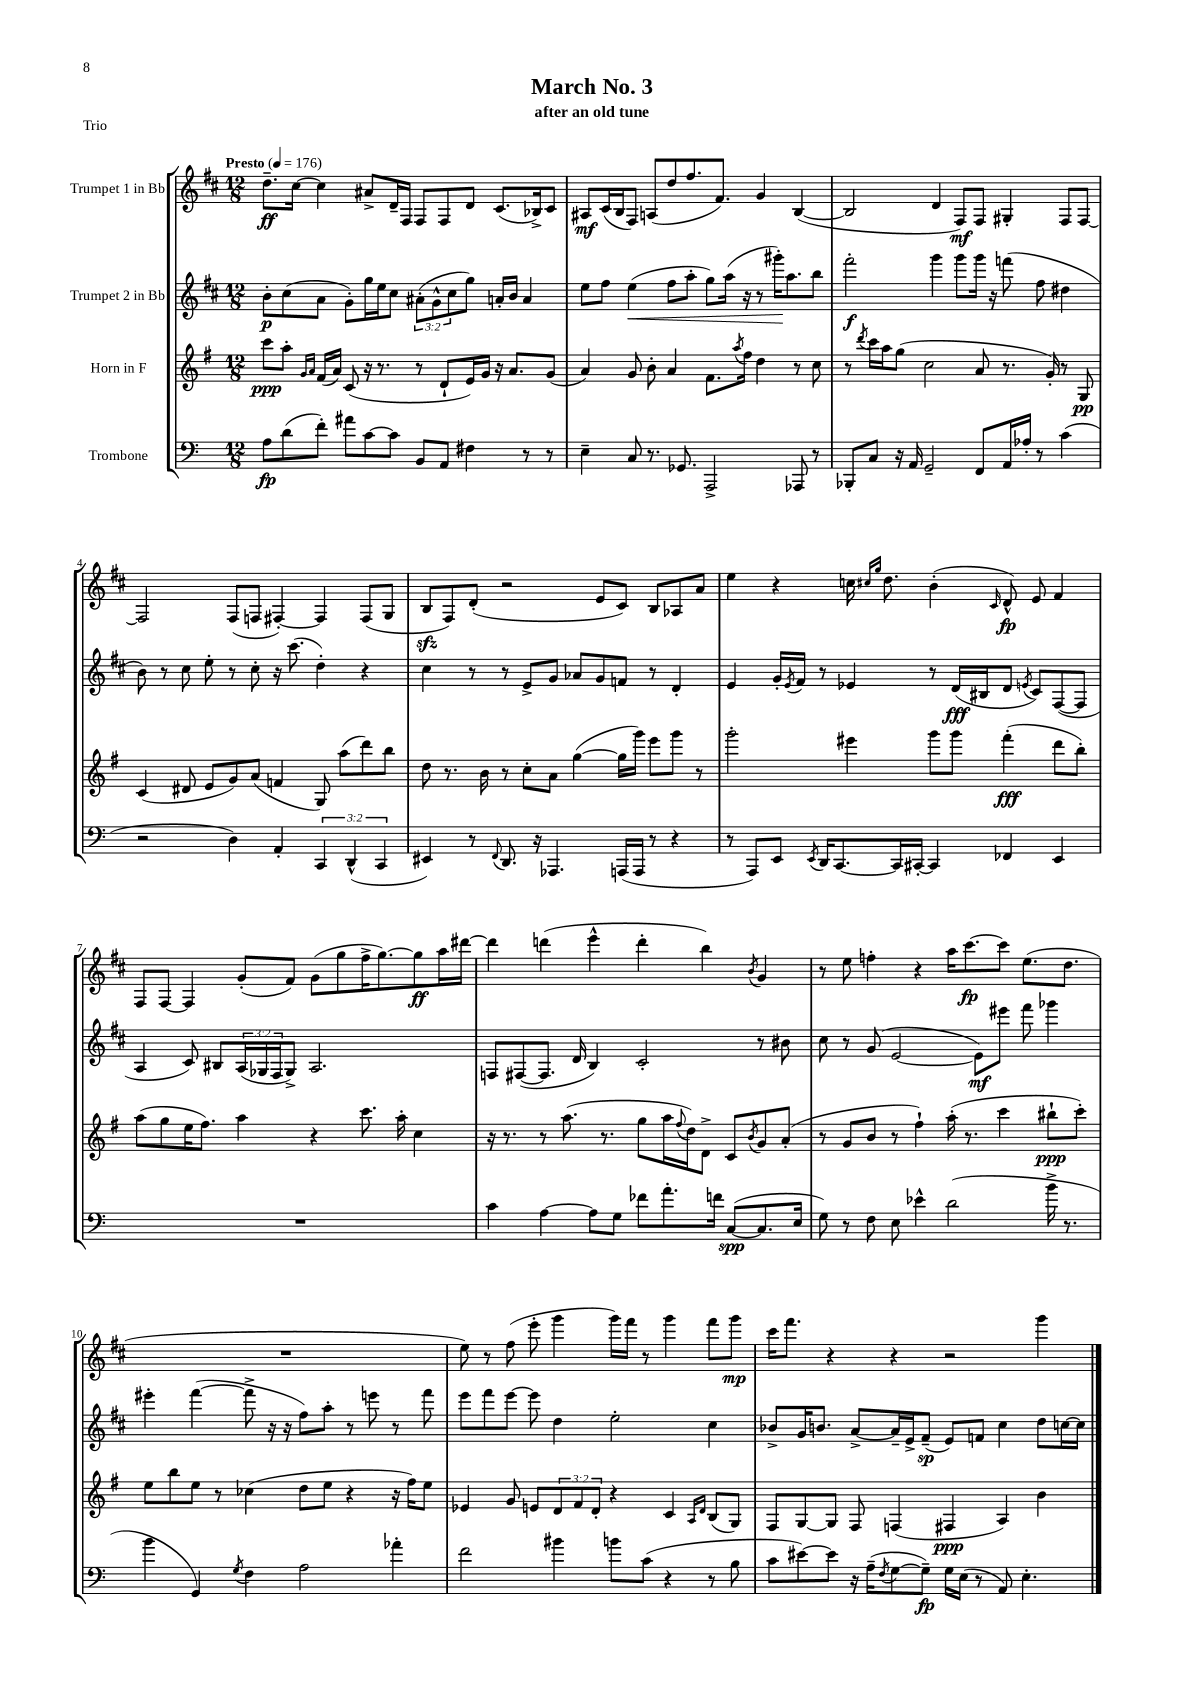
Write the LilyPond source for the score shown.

\header { title = "March No. 3" subtitle = "after an old tune" piece = "Trio" }
<<
\new StaffGroup <<
\new Staff = "s0" \with { instrumentName = "Trumpet 1 in Bb" } {
    \clef treble \key d \major \numericTimeSignature \time 12/8 \tempo "Presto" 4 = 176
    d''8.--\ff cis''16~ cis''4 ais'8-> d'16-- fis16 fis8 fis8 d'8 cis'8.( bes16->) cis'8 |
    ais8\mf cis'16( b16 fis8) a8( d''8 fis''8. fis'8.) g'4 b4~( |
    b2 d'4 fis8\mf) fis8 gis4-. fis8 fis8~ |
    fis2 fis8( f8 fis4~-.) fis4 fis8( g8 |
    b8\sfz fis8) d'8-.( r2 e'8 cis'8) b8 aes8 a'8 |
    e''4 r4 c''16 \grace { cis''16 g''16 } d''8. b'4-.( \grace { cis'16 } d'8-^\fp) e'8 fis'4 |
    fis8 fis8~ fis4 g'8-.( fis'8) g'8( g''8 fis''16-> g''8.~) g''8\ff a''16 dis'''16~ |
    dis'''4 d'''4( e'''4-^ d'''4-. b''4) \acciaccatura { b'8 } g'4 |
    r8 e''8 f''4-. r4 a''16 cis'''8.~\fp cis'''8 e''8.( d''8. |
    R1. |
    e''8) r8 fis''8( e'''8-. g'''4 g'''16) fis'''16 r8 g'''4 fis'''8 g'''8\mp |
    cis'''16 fis'''8. r4 r4 r2 g'''4 \bar "|." |
}
\new Staff = "s1" \with { instrumentName = "Trumpet 2 in Bb" } {
    \clef treble \key d \major \numericTimeSignature \time 12/8 \override Staff.TupletNumber.text = #tuplet-number::calc-fraction-text
    b'8-.\p cis''8( a'8 g'8-.) g''16 e''16 cis''8 \tuplet 3/2 { ais'8-.( g'8-^ cis''8 } g''8) a'16-. b'16 a'4 |
    e''8 fis''8 e''4\<( fis''8 a''8-. g''8) a''16( r16 r8 gis'''16-.\!) a''8. b''8 |
    fis'''2-.\f g'''4 g'''8 g'''16 r16 f'''8( fis''8 dis''4 |
    b'8) r8 cis''8 e''8-. r8 cis''8-. r16 cis'''8.( d''4-.) r4 |
    cis''4 r8 r8 e'8-> g'8 aes'8 g'8 f'8 r8 d'4-. |
    e'4 g'16-. \acciaccatura { e'8 } fis'16 r8 ees'4 r8 d'16\fff( bis16 d'8 \acciaccatura { e'8 } cis'8) fis8~( fis8 |
    a4 cis'8) bis8 \tuplet 3/2 { a16( ges16 fis16 } ges8->) a2. |
    f8 fis8~( fis8. d'16 b4) cis'2-. r8 bis'8 |
    cis''8 r8 g'8( e'2~ e'8\mf) eis'''8 fis'''8 ges'''4 |
    eis'''4-. fis'''4~( fis'''8-> r16 r16 fis''8) a''8-. r8 e'''8 r8 fis'''8 |
    e'''8 fis'''8 e'''8~ e'''8 d''4 e''2-. cis''4 |
    bes'8-> g'16 b'8. a'8~-> a'16-- e'16-> fis'8--\sp( e'8) f'8 cis''4 d''8 c''16~ c''16 \bar "|." |
}
\new Staff = "s2" \with { instrumentName = "Horn in F" } {
    \clef treble \key g \major \numericTimeSignature \time 12/8 \override Staff.TupletNumber.text = #tuplet-number::calc-fraction-text
    c'''8\ppp a''8-. \grace { g'16 a'16 } fis'16( a'16) c'8( r16 r8. r8 d'8-! e'16) g'16 r16 a'8. g'8( |
    a'4) g'8 b'8-. a'4 fis'8. \acciaccatura { a''8 } fis''16 d''4 r8 c''8 |
    r8 \acciaccatura { d'''8 } c'''16 a''16 g''8( c''2 a'8 r8. g'16-.) r8 g8\pp |
    c'4( dis'8 e'8 g'8) a'8( f'4 g8) a''8( d'''8) b''8 |
    d''8 r8. b'16 r8 c''8-. a'8 g''4~( g''16 g'''16) e'''8 g'''8 r8 |
    g'''2-. eis'''4 g'''8 g'''8 fis'''4-.\fff( d'''8 b''8-.) |
    a''8( g''8 e''16 fis''8.) a''4 r4 c'''8. a''16-. c''4 |
    r16 r8. r8 a''8.( r8. g''8 a''16 \appoggiatura { fis''8 } d''16) d'8-> c'8 \acciaccatura { b'8 } g'8 a'8-.( |
    r8 g'8 b'8 r8 fis''4-!) a''16-.( r8. c'''4 bis''8-!\ppp c'''8-.) |
    e''8 b''8 e''8 r8 ces''4( d''8 e''8 r4 r16 fis''16) e''8 |
    ees'4 g'8 e'8 \tuplet 3/2 { d'8 fis'8 d'8-. } r4 c'4 \grace { a16 d'16 } b8( g8) |
    fis8 g8~ g8 fis8 f4( fis4\ppp a4) b'4 \bar "|." |
}
\new Staff = "s3" \with { instrumentName = "Trombone" } {
    \clef bass \key c \major \numericTimeSignature \time 12/8 \override Staff.TupletNumber.text = #tuplet-number::calc-fraction-text
    a8\fp d'8( f'8-.) ais'8 c'8~ c'8 b,8 a,8 fis4 r8 r8 |
    e4-- c8 r8. ges,8. a,,2-> aes,,8 r8 |
    bes,,8-. c8 r16 a,16 g,2-- f,8 a,16 aes16-. r8 c'4( |
    r2 d4) a,4-. \tuplet 3/2 { c,4 d,4-^( c,4 } |
    eis,4) r8 \appoggiatura { f,8 } d,8. r16 aes,,4. a,,16( a,,16 r8 r4 |
    r8 a,,8) e,8 \acciaccatura { e,8 } d,16 c,8.~ c,16 cis,16~-. cis,4 fes,4 e,4 |
    R1. |
    c'4 a4~ a8 g8 fes'8 a'8.-. f'16 c8~\spp( c8. e16 |
    g8) r8 f8 e8 ees'4-^ d'2( b'16-> r8. |
    b'4 g,4) \acciaccatura { g8 } f4 a2 aes'4-. |
    f'2 bis'4 b'8 c'8( r4 r8 b8 |
    c'8 eis'8~) eis'8 r16 a16--( \acciaccatura { f8 } g8~ g8--\fp) g16 e16( r8 a,8) e4.-. \bar "|." |
}
>>
>>
